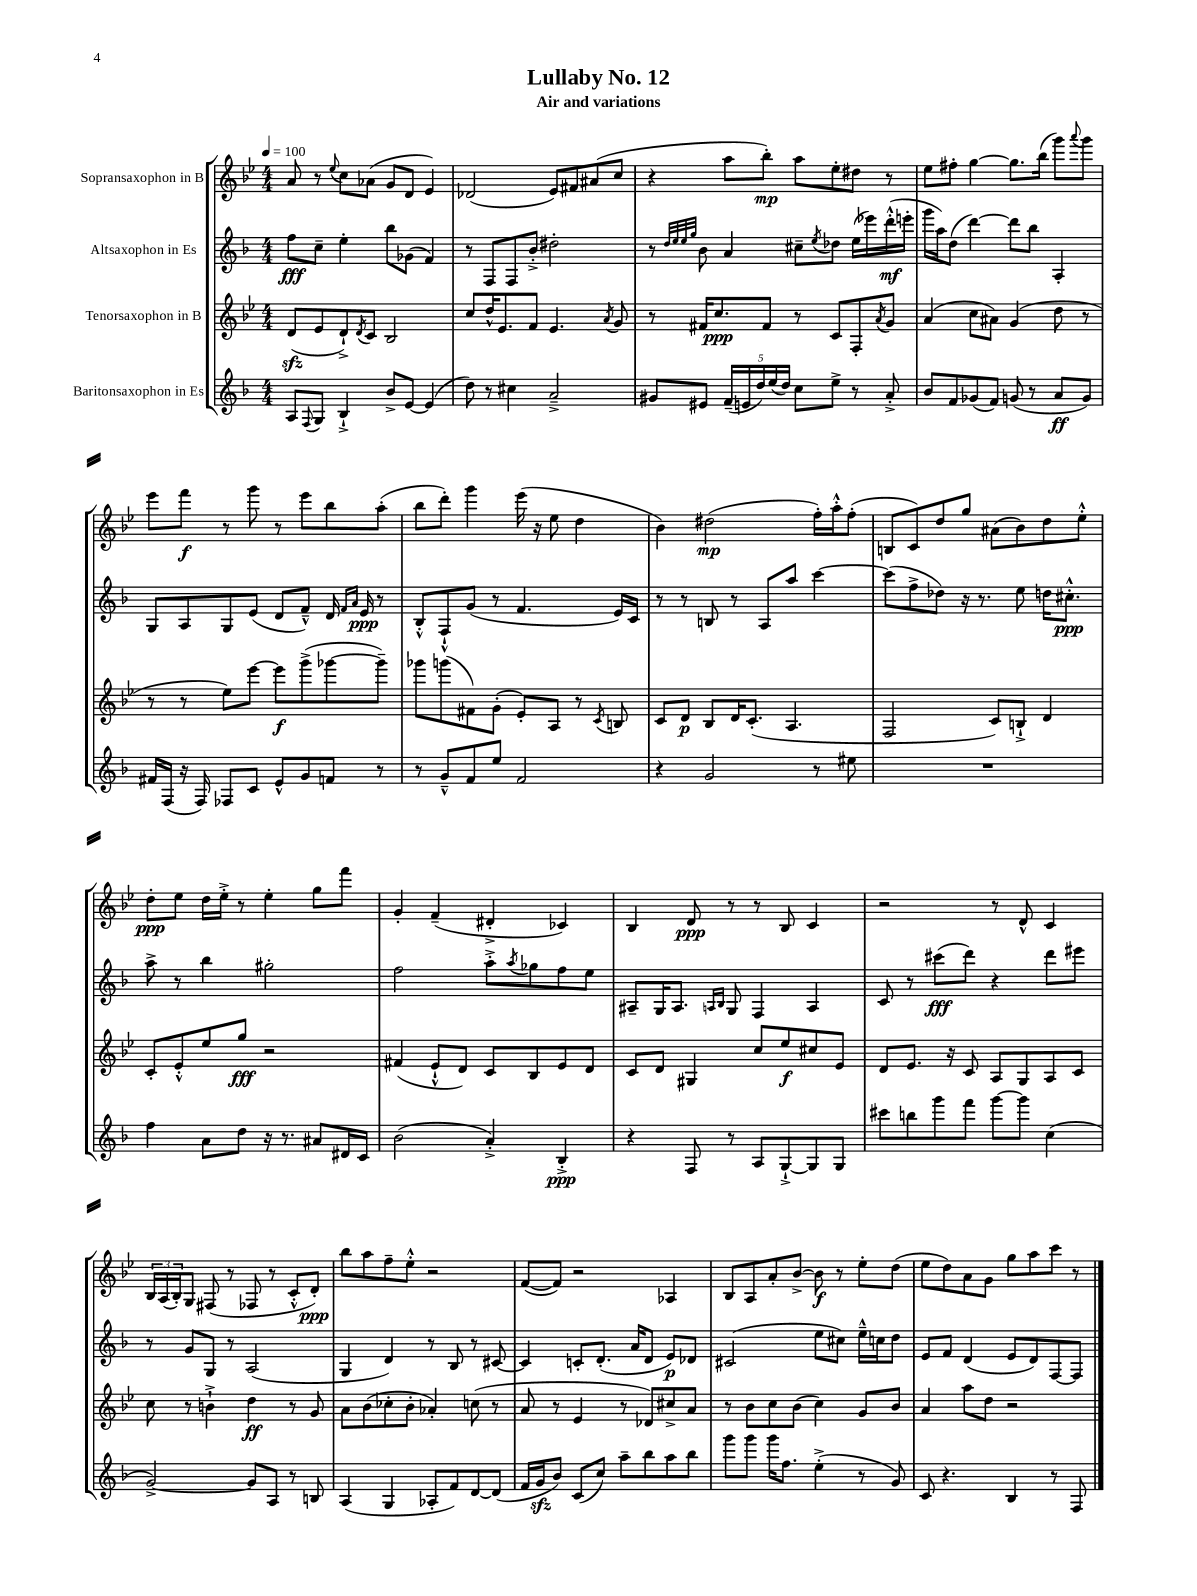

**kern	**kern	**kern	**kern
*staff4	*staff3	*staff2	*staff1
*clefG2	*clefG2	*clefG2	*clefG2
*k[b-]	*k[b-e-]	*k[b-]	*k[b-e-]
*M4/4	*M4/4	*M4/4	*M4/4
*MM100	*MM100	*MM100	*MM100
8A	(8d	8ff	8a
8qqF	.	.	.
8G	8e-	8cc~	8r
.	.	.	8qqee-
4B-`^	8d`^)	4ee'	8cc
.	8qd	.	.
.	8c	.	(8a-
8b-^	2B-	8bb-	8g
[8e	.	(8g-	8d
(4e]	.	4f)	4e-)
=	=	=	=
8dd)	8cc	8r	(2d-
8r	16dd^^	8F	.
.	8.e-	.	.
4cc#	.	8F	.
.	8f	8b-'^	.
2a~^	4.e-	2dd#'	8e-)
.	.	.	8f#
.	.	.	(8a#
.	8qa	.	.
.	8g	.	8cc
=	=	=	=
8g#	8r	8r	4r
.	.	32qqdd	.
.	.	32qqee	.
.	.	32qqee	.
.	.	32qqgg	.
8e#	16f#	8b-	.
.	8.cc	.	.
(20f~	.	4a	8aa
20e	.	.	.
20dd)	.	.	.
.	8f#	.	8bb-')
(20ee	.	.	.
20dd)	.	.	.
8cc	8r	8cc#~	8aa
.	.	8qee	.
8ee^	8c	8dd-	8ee-'
8r	8F'	(16ee	8dd#
.	.	16eee-)	.
.	8qa	.	.
8a'^	8g	(16ddd'^^	8r
.	.	16eee'	.
=	=	=	=
8b-	(4a	16ggg	8ee-
.	.	16aa)	.
8f	.	(8dd	8ff#'
(8g-	8cc	[4ddd)	[4gg
8f)	8a#)	.	.
(8g	(4g	8ddd]	8.gg]
8r	.	8bb-	.
.	.	.	(16bb-
8a	8dd	4A'	8ggg)
.	.	.	8qqaaa
8g)	8r	.	8ggg
=	=	=	=
16f#	8r	8G	8eee-
(16F	.	.	.
16r	8r	8A	8fff
16F)	.	.	.
8F-	8ee-)	8G	8r
8c	[8eee-	(8e	8ggg
8e^^	8eee-]	8d	8r
8g	(8ggg^	8f~^^)	8eee-
8f	[8ggg-	16d	8bb-
.	.	16qqf	.
.	.	16qqa	.
.	.	16e	.
8r	8ggg-~])	8r	(8aa'
=	=	=	=
8r	8ggg-	8B-'^^	8bb-
8g~^^	(8ggg	8F`^^	8ddd')
8f	8f#)	(8g	4ggg
8ee	(8g'	8r	.
2f	8e-')	4.f	(16eee-
.	.	.	16r
.	8A	.	8ee-
.	8r	.	4dd
.	8qc	.	.
.	8B	16e)	.
.	.	16c	.
=	=	=	=
4r	8c	8r	4b-)
.	8d	8r	.
2g	8B-	8B	(2dd#
.	16d	8r	.
.	(8.c'	.	.
.	.	8A	.
.	4.A	8aa	.
8r	.	[4ccc	16ff')
.	.	.	16aa'^^
8ee#	.	.	(8ff'
=	=	=	=
1r	2F	(8ccc]	8B
.	.	8ff^	8c)
.	.	8dd-)	8dd
.	.	16r	8gg
.	.	8.r	.
.	8c)	.	(8a#
.	8B`^	8ee	8b-)
.	4d	16dd	8dd
.	.	8.cc#'^^	.
.	.	.	8ee-'^^
=	=	=	=
4ff	8c'	8aa^	8dd'
.	8e-'^^	8r	8ee-
8a	8ee-	4bb-	16dd
.	.	.	16ee-'^
8dd	8gg	.	8r
16r	2r	2gg#'	4ee-'
8.r	.	.	.
8a#	.	.	8gg
16d#	.	.	8fff
16c	.	.	.
=	=	=	=
(2b-	(4f#	2ff	4g'
.	8e-`^^	.	(4f~
.	8d)	.	.
4a'^)	8c	8aa'^	4d#'^
.	.	8qaa	.
.	8B-	8gg-	.
4B-'^	8e-	8ff	4c-)
.	8d	8ee	.
=	=	=	=
4r	8c	8A#~	4B-
.	8d	16G	.
.	.	8.A#	.
8F	4G#	.	8d
.	.	16qqA	.
.	.	16qqB-	.
8r	.	8G	8r
8A	8cc	4F	8r
[8G`^	8ee-	.	8B-
8G]	8cc#	4A	4c
8G	8e-	.	.
=	=	=	=
8ccc#	8d	8c	2r
8bb	8.e-	8r	.
8ggg	.	(8ccc#	.
.	16r	.	.
8fff	8c	8ddd)	.
[8ggg	8A	4r	8r
8ggg]	8G	.	8d^^
(4cc	8A	8ddd	4c
.	8c	8eee#	.
=	=	=	=
[2g^)	8cc	8r	24B-
.	.	.	(24A
.	.	.	24B-')
.	8r	8g	8G
.	4b`^	8G	(8F#
.	.	8r	8r
8g]	4dd	(2A	8F-
8A	.	.	8r
8r	8r	.	8c'^^
8B	8g	.	8d')
=	=	=	=
(4A	8a	4G	8bb-
.	(8b-	.	8aa
4G	8cc-'	4d)	8ff~
.	8b-'	.	8ee-'^^
8A-'	4a-')	8r	2r
8f)	.	8B-	.
[8d	(8cc	8r	.
(8d]	8r	[8c#	.
=	=	=	=
16f	8a	4c#]	([8f
16g	.	.	.
8b-)	8r	.	8f])
(8c	4e-	8c'	2r
8cc)	.	(8.d'	.
8aa~	8r	.	.
.	.	16a	.
8bb-	8d-)	8d	.
8aa	8cc#^	8e)	4A-
8bb-	8a	8d-	.
=	=	=	=
8ggg	8r	(2c#	8B-
8ggg	8b-	.	8A
16ggg	8cc	.	8a'
8.ff	.	.	.
.	(8b-	.	[8b-^
(4ee'^	4cc)	8ee	8b-]
.	.	8cc#)	8r
8r	8g	16ee~^^	8ee-'
.	.	16cc	.
8g)	8b-	8dd	(8dd
=	=	=	=
8c	4a	8e	8ee-
4.r	.	8f	8dd)
.	8aa	(4d	8a
.	8dd	.	8g
4B-	2r	8e	8gg
.	.	8d)	8aa
8r	.	[8F	8ccc
8F	.	8F]	8r
==	==	==	==
*-	*-	*-	*-
